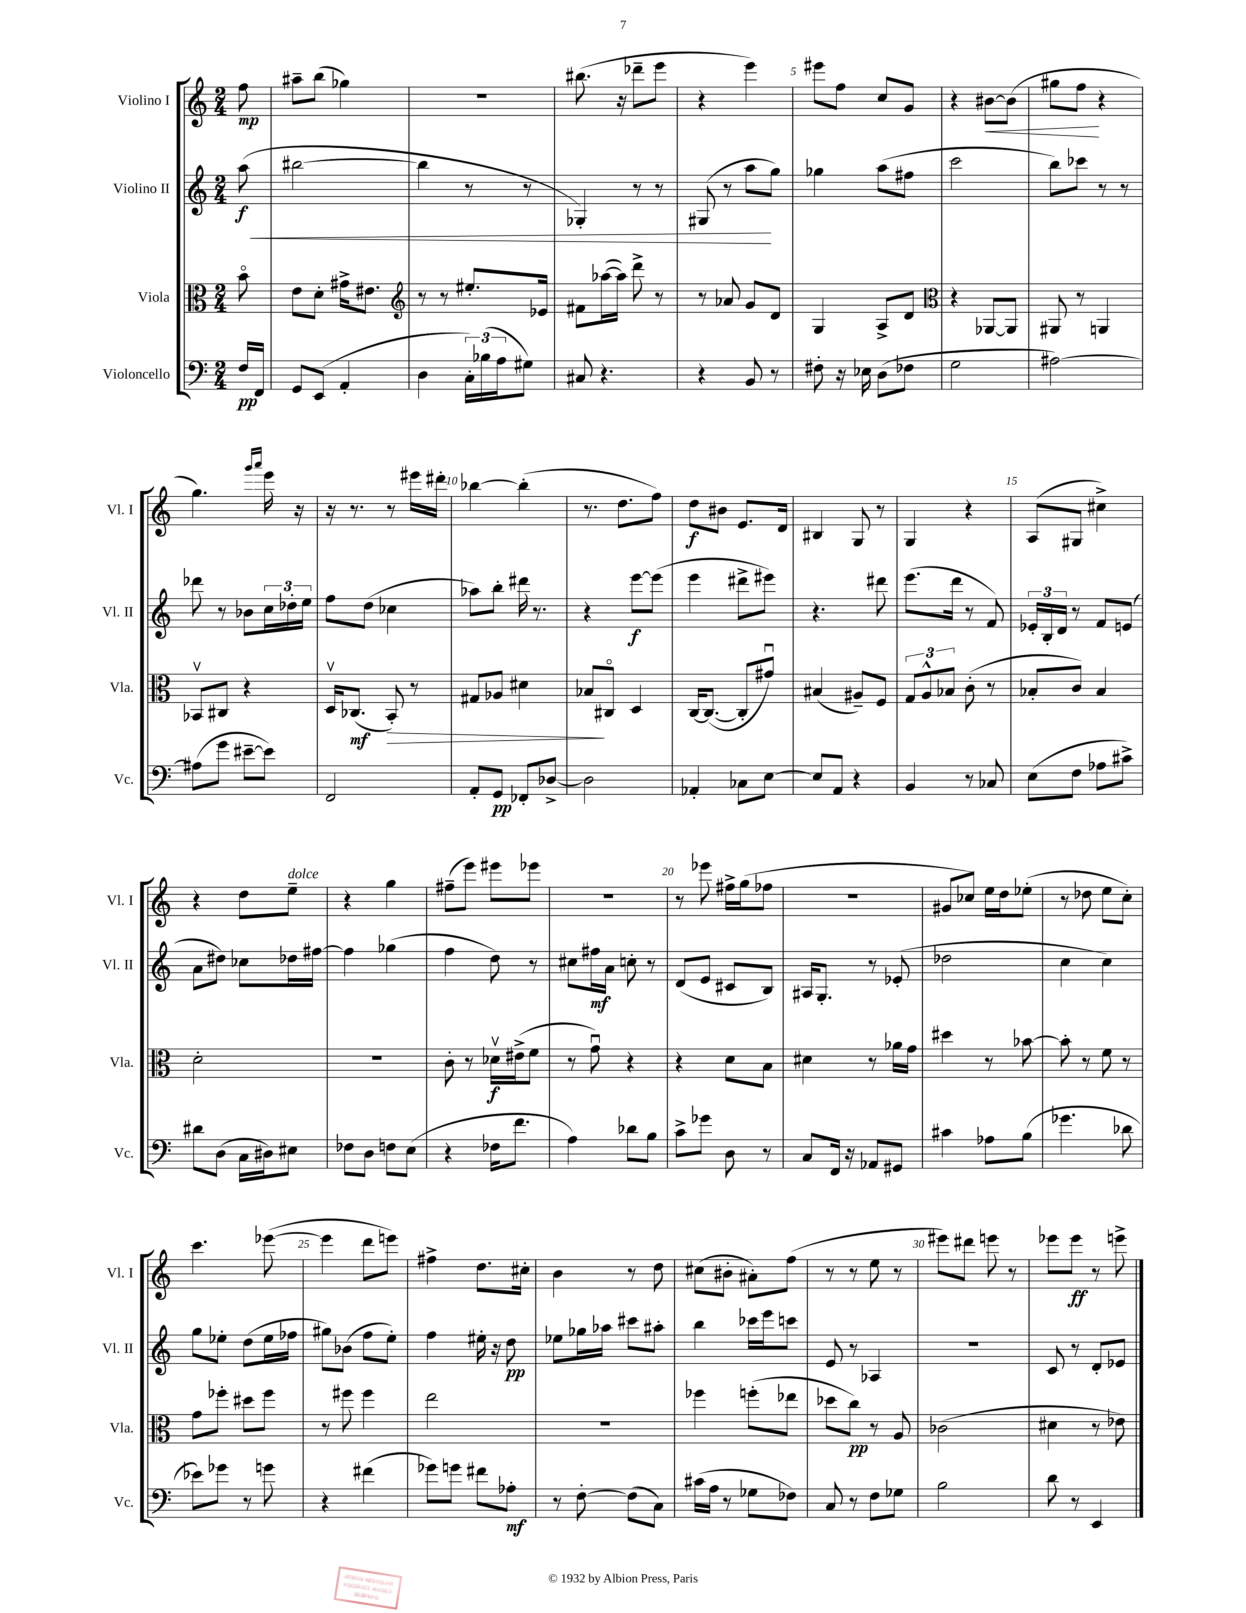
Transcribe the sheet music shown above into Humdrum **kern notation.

**kern	**kern	**kern	**kern
*staff4	*staff3	*staff2	*staff1
*clefF4	*clefC3	*clefG2	*clefG2
*k[]	*k[]	*k[]	*k[]
*M2/4	*M2/4	*M2/4	*M2/4
16F	8bo	(8aa	8ff
16FF	.	.	.
=	=	=	=
8GG	8e	[2bb#	8aa#~
(8EE	8d'	.	(8bb
4AA'	16g#^	.	4gg-)
.	8.e#	.	.
=	=	=	=
*	*clefG2	*	*
4D	8r	4bb#]	2r
.	8r	.	.
24C')	8.ee#'	8r	.
(24B-	.	.	.
24A	.	.	.
8G#)	.	8r	.
.	16e-	.	.
=	=	=	=
8C#	8f#	4G-')	(8.bb#
4.r	([16aa-	.	.
.	16aa-])	.	16r
.	8ddd^	8r	8ddd-~
.	8r	8r	8eee
=	=	=	=
4r	8r	(8G#	4r
.	8a-	8r	.
8BB	8g	8aa	4eee)
8r	8d	8gg)	.
=	=	=	=
8F#'	4G	4gg-	8eee#
16r	.	.	8ff
16E-	.	.	.
(8D	8A^	(8aa	8cc
8F-	8d	8ff#	8g
=	=	=	=
*	*clefC3	*	*
2G	4r	2ccc	4r
.	[8AA-	.	[8b#
.	8AA-]	.	(8b#]
=	=	=	=
[2A#)	8AA#	8bb)	8gg#
.	8r	8ccc-	8ff
.	4AA	8r	4r
.	.	8r	.
=	=	=	=
(8A#]	8BB-v	8ddd-	4.gg)
8g	8C#	8r	.
[8e#~	4r	8b-	.
.	.	.	16qqggg
.	.	.	16qqaaa
8e#])	.	24cc	16eee
.	.	24dd-'	.
.	.	.	16r
.	.	24ee	.
=	=	=	=
2FF	16Dv	8ff	16r
.	(8.C-	.	8.r
.	.	(8dd	.
.	8BB')	4cc-	8r
.	8r	.	16eee#
.	.	.	16ddd#'
=	=	=	=
8AA'	8G#	8aa-)	[4bb-
8GG	8A-	8bb'	.
8FF-'	4d#	16ddd#	(4bb-']
.	.	8.r	.
[8D-^	.	.	.
=	=	=	=
2D-]	8B-	4r	8.r
.	8C#o	.	.
.	.	.	8.dd
.	4D	[8eee	.
.	.	(8eee]	8ff)
=	=	=	=
4AA-'	[16C	4eee	8dd
.	(8.C_	.	.
.	.	.	8b#
8C-	8C']	8ddd#^	8.e
[8E	8g#u)	8eee#)	.
.	.	.	16d
=	=	=	=
8E]	(4B#	4.r	4B#
8AA	.	.	.
4r	8A#~)	.	8G
.	8F	8ddd#	8r
=	=	=	=
4BB	12G	(8.eee	4G
.	12A^^	.	.
.	12B-	.	.
.	.	16ddd	.
8r	(8c'	8r	4r
8C-	8r	8f)	.
=	=	=	=
(8E	8B-'	24e-'	(8A
.	.	24B'	.
.	.	24d	.
8F	8c)	8r	8G#
8A-	4B-	8f	4cc#^)
8c#^)	.	(8e	.
=	=	=	=
8d#	2d'	8a	4r
(8D	.	8dd#)	.
16C	.	8cc-	8dd
16D#)	.	.	.
8E#	.	16dd-	8ee~
.	.	[16ff#	.
=	=	=	=
8F-	2r	4ff#]	4r
8D	.	.	.
8F	.	(4gg-	4gg
(8E	.	.	.
=	=	=	=
4r	8c'	4ff	(8ff#~
.	8r	.	8eee)
16F-	16d-v	8dd)	8eee#
8.f	(16e#^	.	.
.	8f	8r	8eee-
=	=	=	=
4A)	8r	8cc#	2r
.	8gu)	16ff#	.
.	.	16a	.
8d-	4r	8cc'	.
8B	.	8r	.
=	=	=	=
8c^	4r	(8d	8r
8g-	.	8e	8eee-
8D	8d	8c#	16ff#^
.	.	.	(16gg
8r	8B	8B)	8ff-
=	=	=	=
8C	4d#	16A#	2r
.	.	8.G'	.
16FF	.	.	.
16r	.	.	.
8AA-	8r	8r	.
8GG#	16a-	(8e-'	.
.	16g	.	.
=	=	=	=
4c#	4dd#	2dd-	8g#
.	.	.	8cc-)
8A-	8r	.	16ee
.	.	.	16dd
(8B	[8b-	.	(8ee-'
=	=	=	=
4.g-	8b-']	4cc	8r
.	8r	.	8dd-
.	8f	4cc)	8ee
8d-	8r	.	8cc')
=	=	=	=
8e-)	8g	8gg	4.ccc
8g-	8ff-'	8ee-'	.
8r	8dd#	(8dd	.
8g	8ff-	16ee-	([8eee-
.	.	16ff-	.
=	=	=	=
4r	8r	8gg#)	4eee-]
.	8ff#	(8b-	.
(4f#	4ff#	8ff	8ddd
.	.	8ee')	8eee)
=	=	=	=
8g-)	2ee	4ff	4ff#^
8g	.	.	.
8f#	.	16ee#'	8.dd
.	.	16r	.
8A-'	.	8dd	.
.	.	.	16cc#'
=	=	=	=
8r	2r	8ee-	4b
[8F'	.	16gg-	.
.	.	16aa-	.
(8F]	.	8ccc#	8r
8C)	.	8aa#'	8dd
=	=	=	=
(16c#	4ff-	4bb	(8cc#
16A	.	.	.
8r	.	.	8b#'
8G-	(8ff'	16ccc-	8a#')
.	.	16eee	.
8F-)	8ee-	8ccc	(8ff
=	=	=	=
8C	8dd-	8e	8r
8r	8cc)	8r	8r
8F	8r	4A-	8ee
8G-	8A	.	8r
=	=	=	=
2B	(2c-	2r	8eee#)
.	.	.	8ddd#
.	.	.	8eee
.	.	.	8r
=	=	=	=
8d	4d#	8c	8eee-
8r	.	8r	8eee-
4EE	8r	8d'	8r
.	8e-)	8e-	8eee^
==	==	==	==
*-	*-	*-	*-
